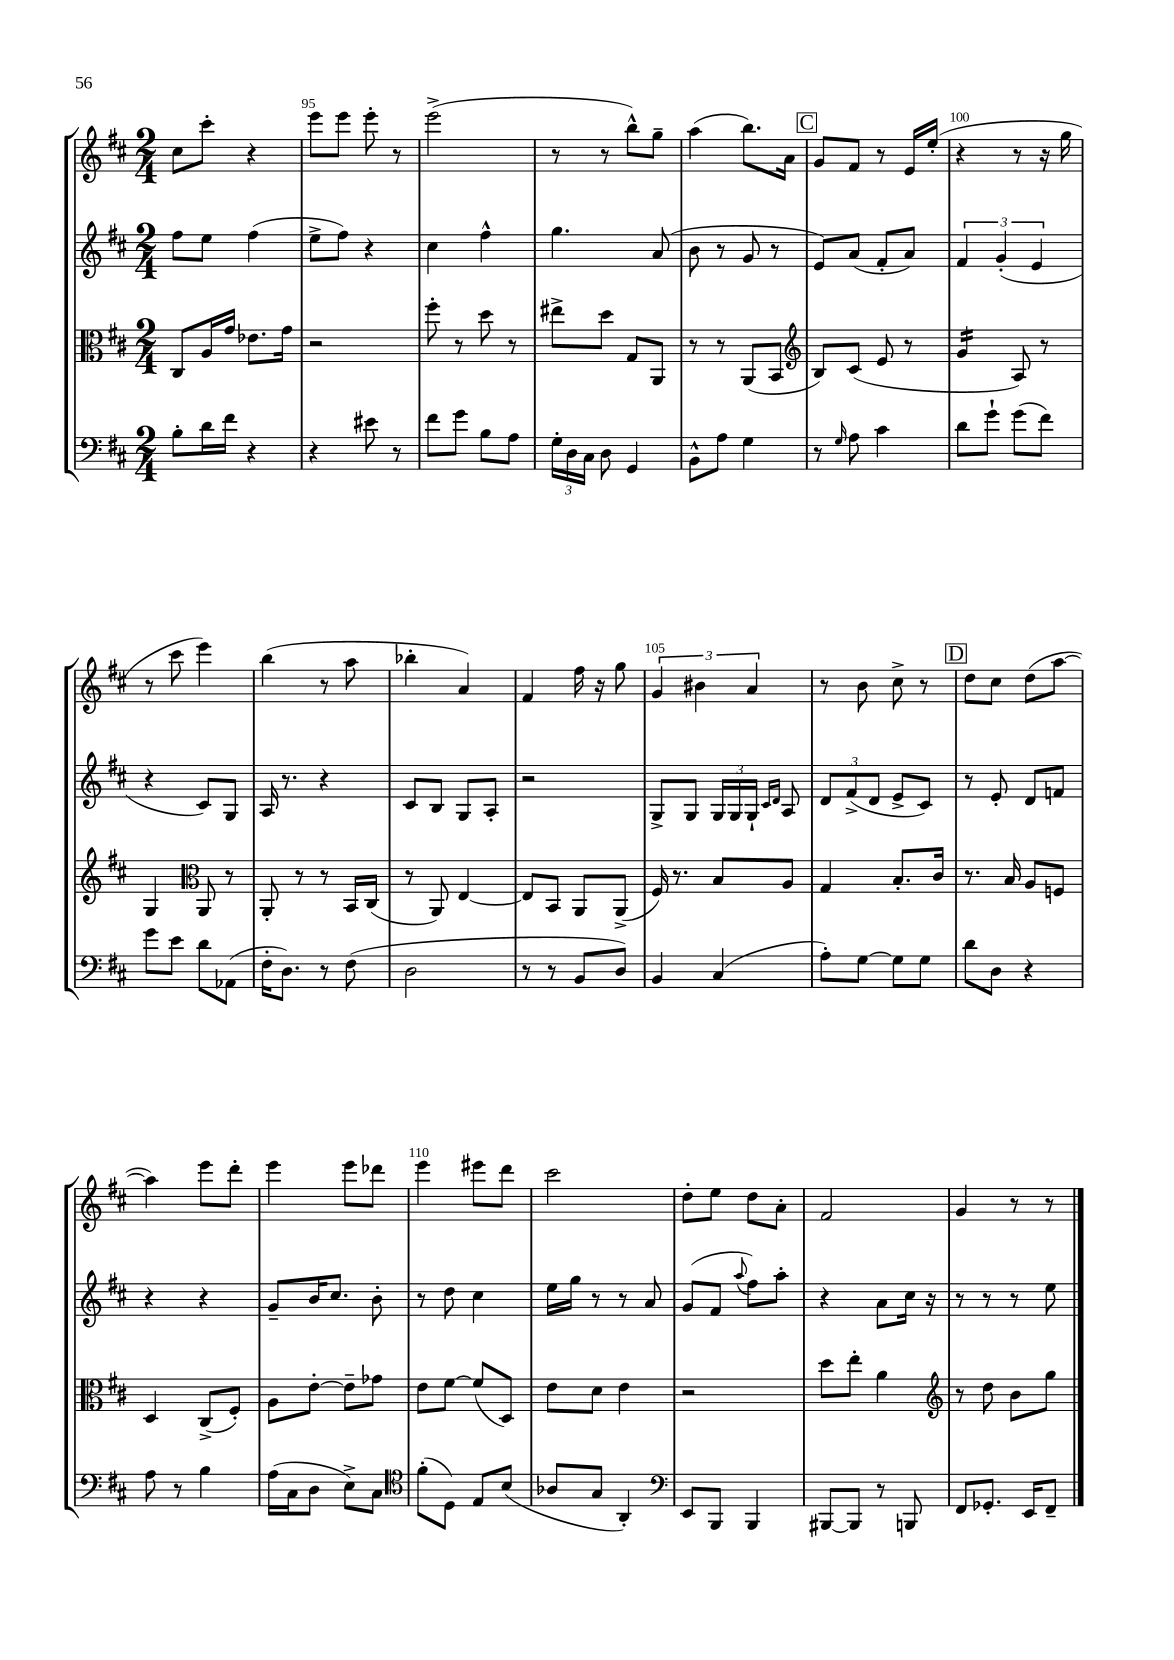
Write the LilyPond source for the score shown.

<<
\new StaffGroup <<
\new Staff = "s0" {
    \clef treble \key d \major \numericTimeSignature \time 2/4
    \autoBeamOff cis''8[ cis'''8]-. r4 |
    e'''8[ e'''8] e'''8-. r8 |
    e'''2->( |
    r8 r8 b''8[-^) g''8]-- |
    a''4( b''8.[) a'16] |
    \mark \markup { \box "C" } g'8[ fis'8] r8 e'16[ e''16]-.( |
    r4 r8 r16 g''16 |
    r8 cis'''8 e'''4) |
    b''4( r8 a''8 |
    bes''4-. a'4) |
    fis'4 fis''16 r16 g''8 |
    \tuplet 3/2 { g'4 bis'4 a'4 } |
    r8 b'8 cis''8-> r8 |
    \mark \markup { \box "D" } d''8[ cis''8] d''8[( a''8]~ |
    a''4) e'''8[ d'''8]-. |
    e'''4 e'''8[ des'''8] |
    e'''4 eis'''8[ d'''8] |
    cis'''2 |
    d''8[-. e''8] d''8[ a'8]-. |
    fis'2 |
    g'4 r8 r8 \bar "|." |
}
\new Staff = "s1" {
    \clef treble \key d \major \numericTimeSignature \time 2/4
    \autoBeamOff fis''8[ e''8] fis''4( |
    e''8[-> fis''8]) r4 |
    cis''4 fis''4-^ |
    g''4. a'8( |
    b'8 r8 g'8 r8 |
    \mark \markup { \box "C" } e'8[) a'8]( fis'8[-. a'8]) |
    \tuplet 3/2 { fis'4 g'4-.( e'4 } |
    r4 cis'8[) g8] |
    a16 r8. r4 |
    cis'8[ b8] g8[ a8]-. |
    r2 |
    g8[-> g8] \tuplet 3/2 { g16[ g16 g16]-! } \grace { cis'16[ d'16] } a8 |
    \tuplet 3/2 { d'8[ fis'8->( d'8] } e'8[-> cis'8]) |
    \mark \markup { \box "D" } r8 e'8-. d'8[ f'8] |
    r4 r4 |
    g'8[-- b'16 cis''8.] b'8-. |
    r8 d''8 cis''4 |
    e''16[ g''16] r8 r8 a'8 |
    g'8[( fis'8] \appoggiatura { a''8 } fis''8[) a''8]-. |
    r4 a'8[ cis''16] r16 |
    r8 r8 r8 e''8 \bar "|." |
}
\new Staff = "s2" {
    \clef alto \key d \major \numericTimeSignature \time 2/4
    \autoBeamOff cis8[ a16 g'16] ees'8.[ g'16] |
    r2 |
    fis''8-. r8 d''8 r8 |
    eis''8[-> d''8] g8[ a,8] |
    r8 r8 a,8[( b,8] |
    \mark \markup { \box "C" } \clef treble b8[) cis'8]( e'8 r8 |
    g'4:16 a8) r8 |
    g4 \clef alto a,8 r8 |
    a,8-. r8 r8 b,16[ cis16]( |
    r8 a,8) e4~ |
    e8[ b,8] a,8[ a,8]->( |
    fis16) r8. b8[ a8] |
    g4 b8.[-. cis'16] |
    \mark \markup { \box "D" } r8. b16 a8[ f8] |
    d4 cis8[->( fis8]-.) |
    a8[ e'8]~-. e'8[-- ges'8] |
    e'8[ fis'8]~ fis'8[( d8]) |
    e'8[ d'8] e'4 |
    r2 |
    d''8[ e''8]-. a'4 |
    \clef treble r8 d''8 b'8[ g''8] \bar "|." |
}
\new Staff = "s3" {
    \clef bass \key d \major \numericTimeSignature \time 2/4
    \autoBeamOff b8[-. d'16 fis'16] r4 |
    r4 eis'8 r8 |
    fis'8[ g'8] b8[ a8] |
    \tuplet 3/2 { g16[-. d16 cis16] } d8 g,4 |
    b,8[-^ a8] g4 |
    \mark \markup { \box "C" } r8 \grace { g16 } a8 cis'4 |
    d'8[ g'8]-! g'8[( fis'8]) |
    g'8[ e'8] d'8[ aes,8]( |
    fis16[-. d8.]) r8 fis8( |
    d2 |
    r8 r8 b,8[ d8]) |
    b,4 cis4( |
    a8[-.) g8]~ g8[ g8] |
    \mark \markup { \box "D" } d'8[ d8] r4 |
    a8 r8 b4 |
    a16[( cis16 d8] e8[->) cis8] |
    \clef tenor fis'8[-.( d8]) e8[ b8]( |
    aes8[ g8] a,4-.) |
    \clef bass e,8[ b,,8] b,,4 |
    bis,,8[~ bis,,8] r8 b,,8 |
    fis,8[ ges,8.]-. e,16[ fis,8]-- \bar "|." |
}
>>
>>
\layout { \context { \Score currentBarNumber = #94 \override BarNumber.break-visibility = ##(#f #t #t) barNumberVisibility = #(every-nth-bar-number-visible 5) } }
